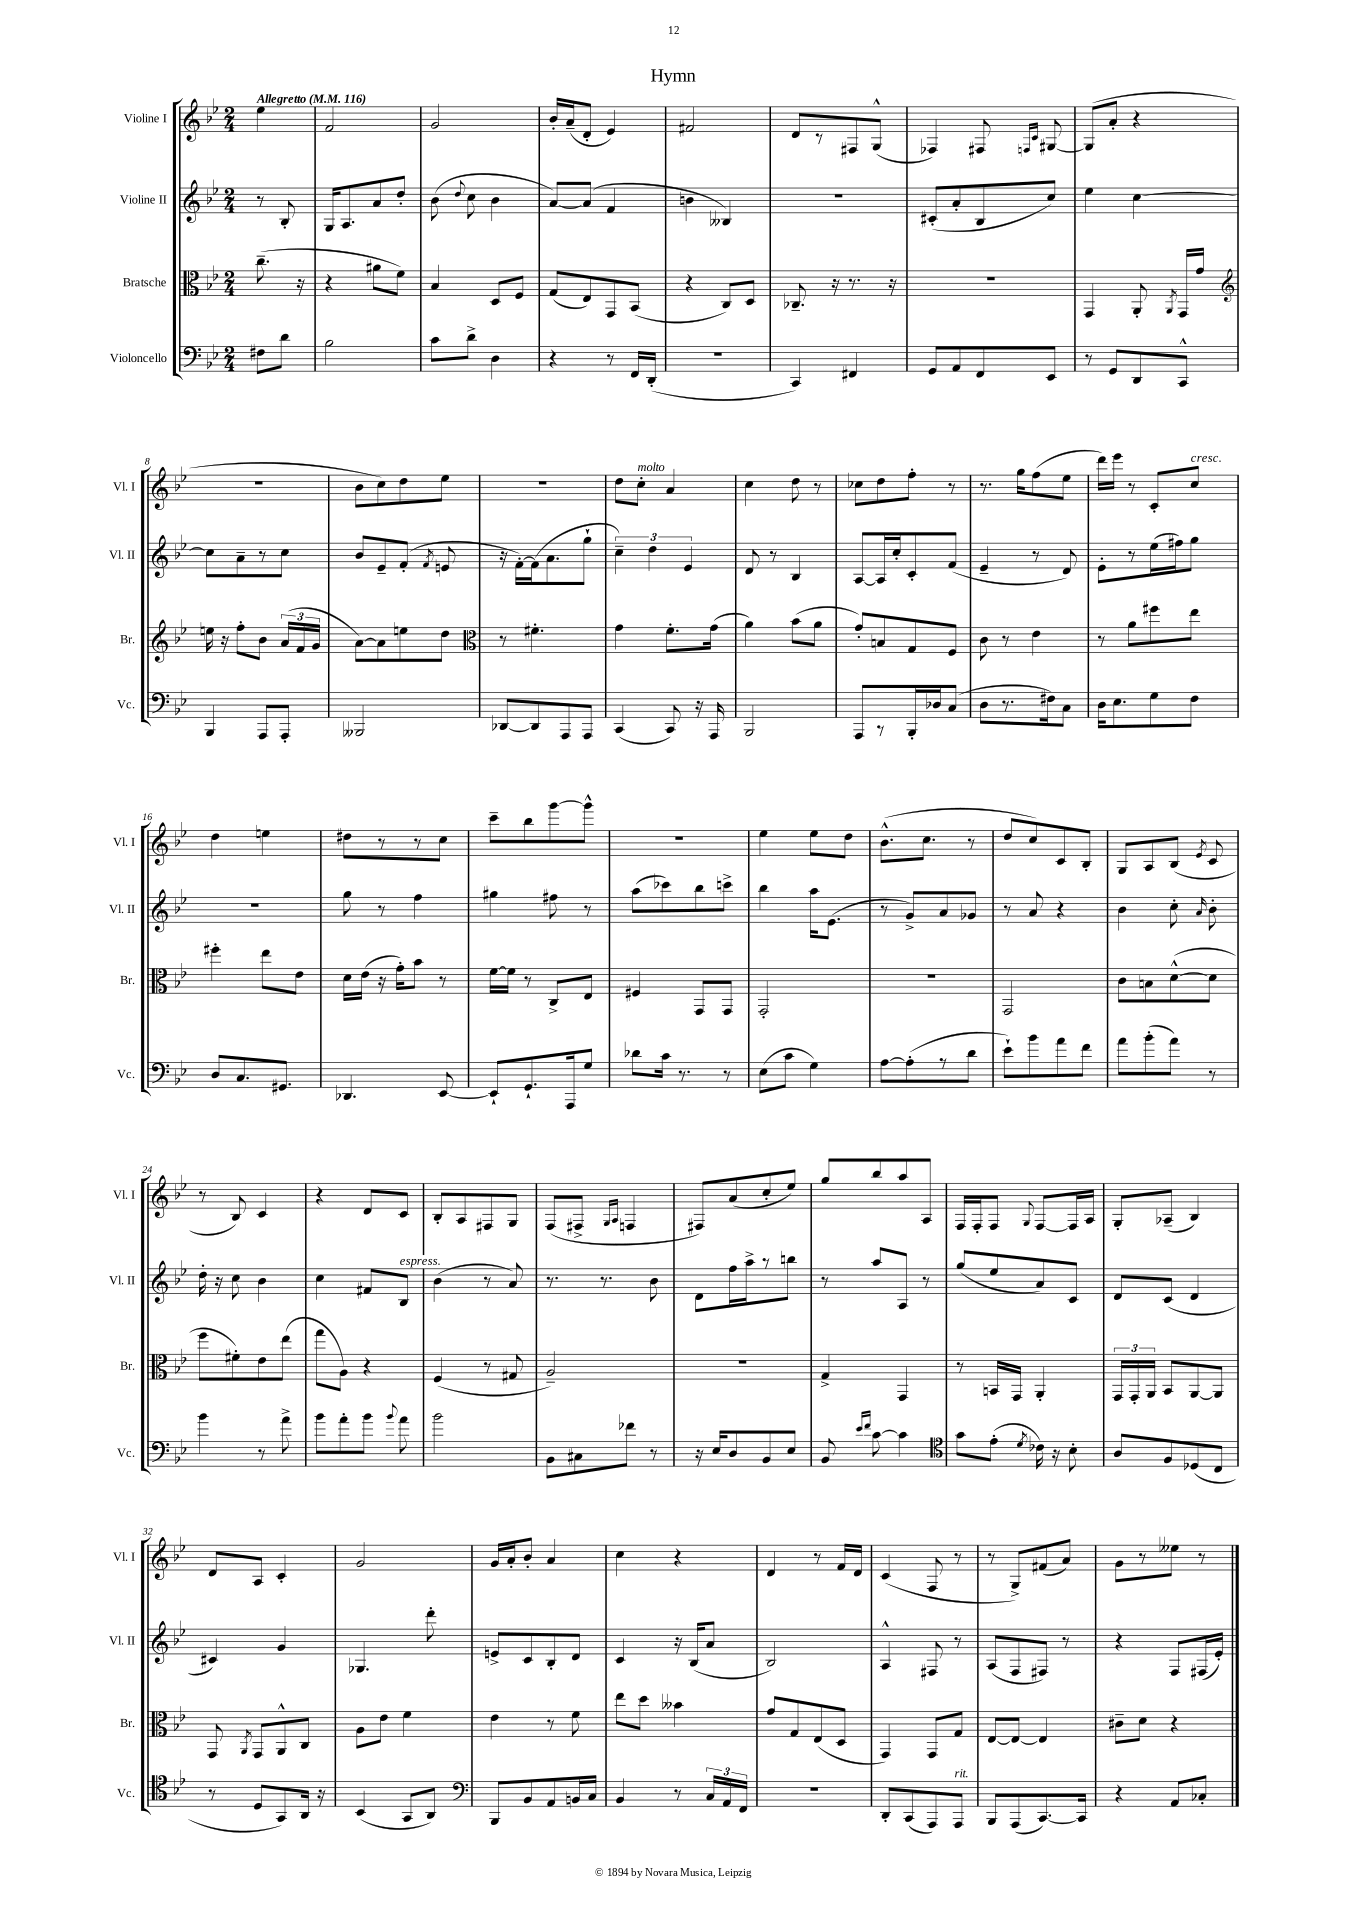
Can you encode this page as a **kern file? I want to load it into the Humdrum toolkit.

**kern	**kern	**kern	**kern
*staff4	*staff3	*staff2	*staff1
*clefF4	*clefC3	*clefG2	*clefG2
*k[b-e-]	*k[b-e-]	*k[b-e-]	*k[b-e-]
*M2/4	*M2/4	*M2/4	*M2/4
*MM116	*MM116	*MM116	*MM116
8F#	(8.cc~	8r	4ee-
8d	.	8B-'	.
.	16r	.	.
=	=	=	=
2B-	4r	16G	2f
.	.	8.A	.
.	8a#	8a	.
.	8f)	8dd'	.
=	=	=	=
8c	4B-	(8b-	2g
.	.	8qqdd	.
8d^	.	8cc	.
4D	8D	4b-	.
.	8F	.	.
=	=	=	=
4r	(8G	[8a)	16b-'
.	.	.	(16a~
.	8E-)	(8a]	8d'
8r	8GG	4f	4e-)
16FF	(8BB-	.	.
(16DD'	.	.	.
=	=	=	=
2r	4r	4b	2f#
.	8C)	4B--)	.
.	8D	.	.
=	=	=	=
4CC)	8.C-~	2r	8d
.	.	.	8r
.	16r	.	.
4FF#	8.r	.	8F#
.	.	.	(8G^^
.	16r	.	.
=	=	=	=
8GG	2r	(8c#'	4F-)
8AA	.	8a'	.
8FF	.	8B-	8F#
.	.	.	16qqF
.	.	.	16qqc
8EE-	.	8cc)	[8G#
=	=	=	=
8r	4GG	4ee-	(8G#]
8GG	.	.	8a'
8DD	8AA'	[4cc	4r
.	8qAA	.	.
8CC^^	16GG	.	.
.	16g	.	.
=	=	=	=
*	*clefG2	*	*
4BBB-	16ee	8cc]	2r
.	16r	.	.
.	8ff'	8a~	.
8AAA	8b-	8r	.
8AAA'	(24a	8cc	.
.	24f	.	.
.	24g	.	.
=	=	=	=
2BBB--	[8a)	8b-	8b-
.	8a]	8e-~	8cc)
.	8ee	(8f'	8dd
.	.	8qf	.
.	8dd	8e	8ee-
=	=	=	=
*	*clefC3	*	*
[8DD-	8r	16r	2r
.	.	[16f')	.
8DD-]	4.f#'	(16f]	.
.	.	8.a	.
8AAA	.	.	.
8AAA	.	8gg`	.
=	=	=	=
(4CC	4g	6cc~)	8dd
.	.	.	8cc'
.	.	6dd	.
8CC)	8.f'	.	4a
.	.	6e-	.
16r	.	.	.
16AAA	(16g	.	.
=	=	=	=
2BBB-	4a)	8d	4cc
.	.	8r	.
.	(8b-	4B-	8dd
.	8a	.	8r
=	=	=	=
8AAA	8g')	[8A	8cc-
8r	8B	16A]	8dd
.	.	16cc'	.
16BBB-'	8G	8c'	8ff'
16D-	.	.	.
(8C	8F	(8f	8r
=	=	=	=
8D	8c	4e-~	8.r
8.r	8r	.	.
.	.	.	16gg
.	4e-	8r	(8ff
16F#)	.	.	.
8C	.	8d)	8ee-
=	=	=	=
16D	8r	8e-'	16ddd)
8.E-	.	.	16eee-
.	8a	8r	8r
8G	8ff#	(16ee-	8c'
.	.	16ff#)	.
8F	8ee-	8gg	8cc
=	=	=	=
8D	4ff#'	2r	4dd
8.C	.	.	.
.	8ee-	.	4ee
8.GG#	.	.	.
.	8e-	.	.
=	=	=	=
4.DD-	16d	8gg	8dd#
.	(16e-	.	.
.	16r	8r	8r
.	16g')	.	.
.	8b-	4ff	8r
[8EE-	8r	.	8cc
=	=	=	=
8EE-`]	[16f	4gg#	8ccc~
.	16f]	.	.
8.GG`	8r	.	8bb-
.	8C^	8ff#	[8ggg
16AAA	.	.	.
8G	8E-	8r	8ggg^^]
=	=	=	=
8d-	4F#	(8aa	2r
16c	.	8ccc-)	.
8.r	.	.	.
.	8GG	8bb-	.
8r	8GG	8ccc^	.
=	=	=	=
(8E-	2GG'	4bb-	4ee-
8c	.	.	.
4G)	.	16aa	8ee-
.	.	(8.e-	.
.	.	.	8dd
=	=	=	=
[8A	2r	8r	(8.b-^^
(8A']	.	8g^)	.
.	.	.	8.cc
8r	.	8a	.
8d	.	8g-	8r
=	=	=	=
8e-`)	2GG	8r	8dd
8b-	.	8a	8cc)
8a	.	4r	8c
8f	.	.	8B-'
=	=	=	=
8a	8c	4b-	8G
(8b-'	8B	.	8A
8a)	([8d^^	8cc'	(8B-
.	.	16qqa	8qe-
8r	8d]	8b-'	8c
=	=	=	=
4b-	8ff	16dd'	8r
.	.	16r	.
.	8f#')	8cc	8B-)
8r	8e-	4b-	4c
8a^	(8ee-	.	.
=	=	=	=
8b-	8gg	4cc	4r
8a'	8A)	.	.
8b-	4r	8f#	8d
8qqb-	.	.	.
8a	.	8B-	8c
=	=	=	=
2b-	(4F	(4b-	8B-'
.	.	.	8A
.	8r	8r	8F#
.	8G#	8a)	8G
=	=	=	=
8BB-	2A~)	8.r	(8F
8C#	.	.	8F#^
.	.	8.r	.
.	.	.	16qqG
.	.	.	16qqA
8f-	.	.	4F
8r	.	8b-	.
=	=	=	=
16r	2r	8d	8F#)
16E-	.	.	.
8D	.	16ff	(8a
.	.	16aa^	.
8BB-	.	8r	8cc'
8E-	.	8bb	8ee-)
=	=	=	=
8BB-	4G^	8r	8gg
16qqe-	.	.	.
16qqf	.	.	.
[8c	.	8aa	8bb-
4c]	4GG	8A	8aa
.	.	8r	8A
=	=	=	=
*clefC4	*	*	*
8g	8r	(8gg	16F
.	.	.	16F'
(8e-'	16BB	8ee-	8F
.	16GG	.	.
8qd	.	.	8qqG
16c-)	4AA'	8a)	[8F
16r	.	.	.
8B-'	.	8c	16F]
.	.	.	16A
=	=	=	=
8A	24GG	8d	8G'
.	24GG'	.	.
.	24AA	.	.
8F	8BB-	(8c	(8A-~
(8D-	[8AA	4d	4B-)
8C	8AA]	.	.
=	=	=	=
8r	8GG	4c#)	8d
.	8qAA	.	.
8D	8GG	.	8A
8GG)	8AA^^	4g	4c'
16AA	8C	.	.
16r	.	.	.
=	=	=	=
(4BB-	8A	4.G-	2g
.	8e-	.	.
8GG	4f	.	.
8AA)	.	8ddd'	.
=	=	=	=
*clefF4	*	*	*
8BBB-	4e-	8e^	16g
.	.	.	16a'
8BB-	.	8c	8b-'
8AA	8r	8B-'	4a
16BB	8f	8d	.
16C	.	.	.
=	=	=	=
4BB-	8ee-	4c	4cc
.	8dd	.	.
8r	4b--	16r	4r
.	.	(16B-	.
24C	.	8a	.
24AA	.	.	.
24FF	.	.	.
=	=	=	=
2r	8g	2B-)	4d
.	8G	.	.
.	(8E-	.	8r
.	8D	.	16f
.	.	.	16d
=	=	=	=
8DD'	4GG)	4A^^	(4c
(8CC	.	.	.
8AAA)	8GG	8F#	8F
8AAA	8G	8r	8r
=	=	=	=
8BBB-	[8E-	(8A	8r
(8AAA	8E-_	8F	8G^)
[8.CC)	4E-]	8F#)	(8f#
.	.	8r	8a)
16CC]	.	.	.
=	=	=	=
4r	8c#~	4r	8g
.	8d	.	8r
8AA	4r	8F	8ee--
8C-'	.	(16F#	8r
.	.	16e-')	.
==	==	==	==
*-	*-	*-	*-
